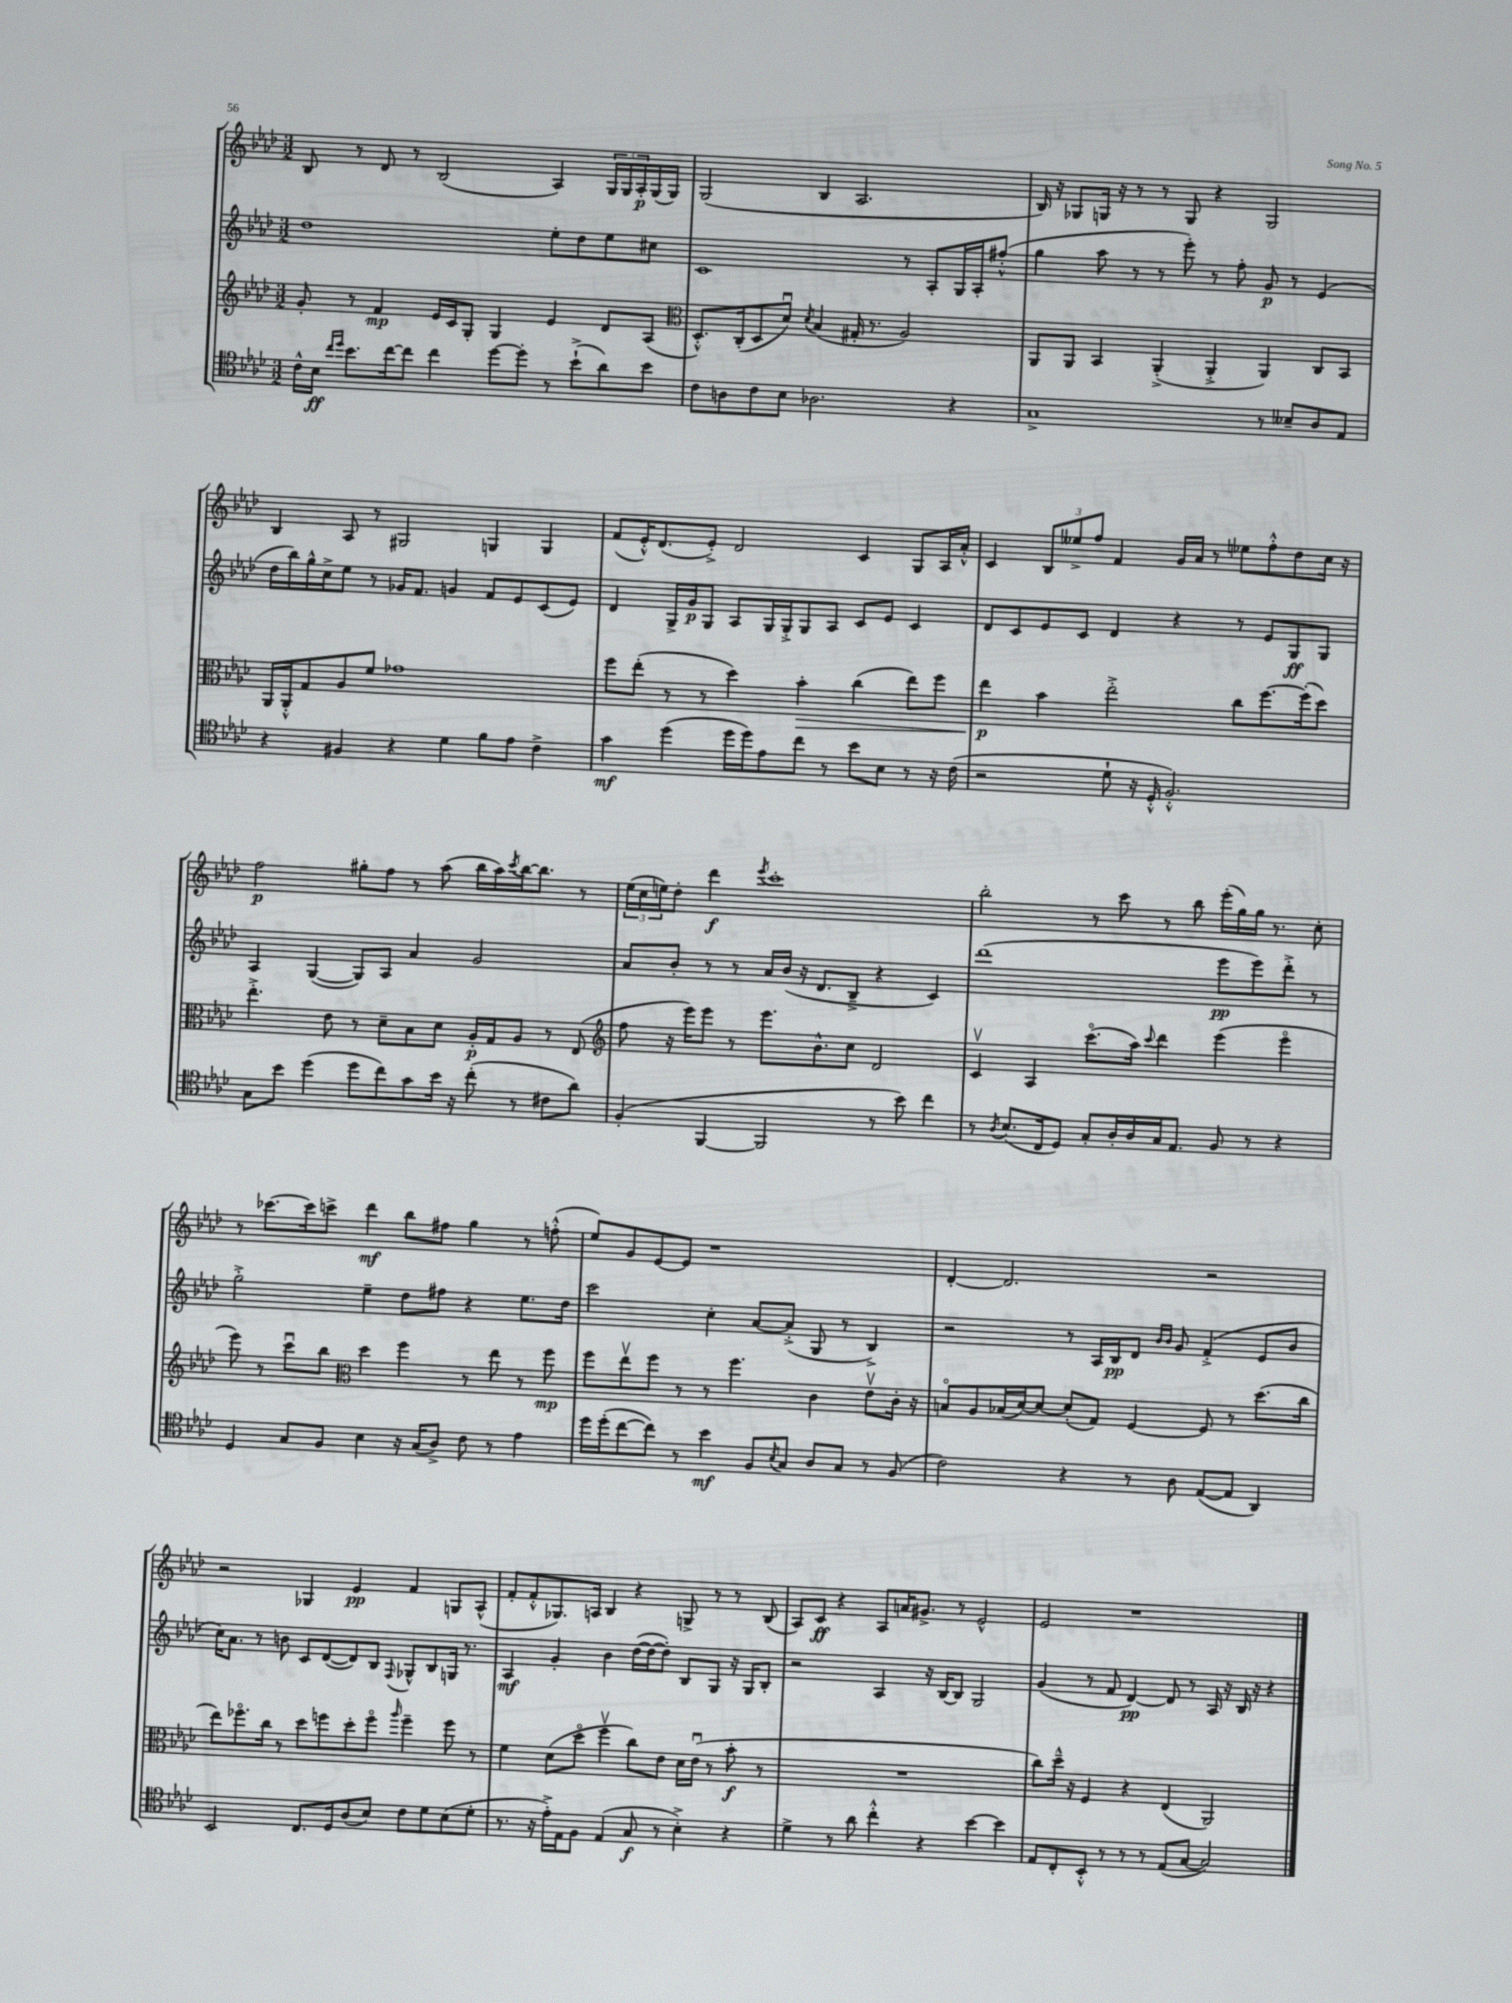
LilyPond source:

<<
\new StaffGroup <<
\new Staff = "s0" {
    \clef treble \key aes \major \numericTimeSignature \time 3/2
    bes8 r8 des'8 r8 bes2( aes4) \tuplet 3/2 { g16 g16 aes16-.\p } g16( g16) |
    g2( bes4 aes2. |
    bes16) r16 ges8 g16 r16 r8 r8 g8 r4 g2 |
    bes4 aes8 r8 gis2 g4 g4 |
    f'8( ees'16-.-^) des'8.( ees'8-.->) des'2 c'4 g8 aes16 aes'16-.-^ |
    c'4 \tuplet 3/2 { bes8 eeses''8-> f''8 } f'4 g'16 aes'16 r8 ees''8 f''8-.-^ des''8 c''16 r16 |
    f''2\p gis''8-. f''8 r8 aes''8( bes''16 aes''16) \acciaccatura { c'''8 } bes''16~ bes''8. r8 |
    \tuplet 3/2 { ees''16( c''16 e''16) } des''8-. des'''4\f \acciaccatura { ees'''8 } c'''1-. |
    bes''2-. r8 c'''8 r8 bes''8 ees'''16-.( g''16) g''16 r8. c''8-. |
    r8 ces'''8.~ ces'''16 c'''8-> des'''4\mf bes''8 fis''8 g''4 r8 f''8-.-^( |
    ees''8) g'8 ees'8~ ees'8 r1 |
    des'4~-. des'2. r2 |
    r2 ges4 ees'4\pp f'4 g8 aes8-^( |
    f'8-. f'8-.-^ ges8.) a16 bes4 r4 g8-> r8 r8 bes8( |
    aes8) c'8\ff r4 aes8 a'16 gis'8.-> r8 ees'2-^ |
    ees'2 r1 \bar "|." |
}
\new Staff = "s1" {
    \clef treble \key aes \major \numericTimeSignature \time 3/2
    des''1 ees''8-. des''8 ees''8 cis''8 |
    c'1 r8 aes8-. g16 aes16-. fis''8-.-^( |
    g''4 aes''8 r8 r8 ees'''8-.) r8 f''8-. g'8\p r8 ees'4( |
    des''16 bes''16) g''16-^ c''16-> ees''8 r8 ges'16 f'8. g'4 f'8 ees'8 c'8( ees'8) |
    des'4 g16-> g'16\p g8 aes8 g16 g16-.-> g8 aes8 c'8 ees'8 c'4 |
    des'8 c'8 ees'8 c'8 des'4 r4 r8 ees'8 g8\ff g8 |
    aes4 g4~( g8) aes8 aes'4 g'2 |
    aes'8 bes'8-. r8 r8 aes'16 bes'16( r16 des'8. bes8---> r4 c'4) |
    des'''1( ees'''8\pp ees'''8) des'''8-.-> r8 |
    g''2-.-> ees''4-- des''8 fis''8 r4 ees''8. des''16 |
    c'''2 c''4-. aes'8~ aes'8-.->( g8 r8 bes4->) |
    r2 r8 aes16 bes16\pp des'8 \grace { bes'16 bes'16 } g'8 f'4-.->( ees'8 bes'8 |
    c''16) aes'8. r8 b'8 c'8 des'8~( des'8) bes8 \appoggiatura { f8 } ges8-^ bes8 g16 r8. |
    aes4\mf g'4-. bes'4 des''16~( des''16~ des''8-.) bes8 g8 r16 g16 bes8-. |
    r2 aes4 r16 bes16~ bes8 g2 |
    g'4( r8 f'8 des'4~\pp) des'8 r8 aes16 r16 bes16 r16 r4 \bar "|." |
}
\new Staff = "s2" {
    \clef treble \key aes \major \numericTimeSignature \time 3/2
    g'8-. r8 f'4\mp ees'16 c'16 g8-. g4 ees'4 des'8 aes8( |
    \clef alto des8.-.-^) c16-.( des8 des'8\downbow) \acciaccatura { des'8 } bes4( gis16-. r8. aes2) |
    aes,8 aes,8 bes,4 aes,4-.->( aes,4-.-> aes,4) c8 bes,8 |
    aes,16 aes,16-.-^ g8 aes8 f'8 ges'1 |
    f''8 ees''8-.( r8 r8 des''4) bes'4-.\> c''4( ees''8) f''8 |
    ees''4\p\! bes'4 ees''2-.-> c''8 f''8.~ f''16-.( des''8) |
    ees''4.-.-> ees'8 r8 des'8-- bes8 des'8 aes16-.\p g16 aes8 r8 ees8( |
    \clef treble f''8 r16 ees'''16) ees'''8 r8 ees'''8. bes'8.-^ c''8 des'2 |
    c'4\upbow aes4 c'''8.\flageolet( aes''16) \appoggiatura { c'''8 } des'''4 ees'''4( ees'''4\flageolet |
    ees'''8) r8 c'''8\downbow bes''8 \clef alto des''4 f''4 r8 ees''8 r8 f''8\mp |
    f''8 ees''8\upbow f''8 r8 r8 f''4. c'4 ees'8\upbow c'16-. r16 |
    b8\flageolet aes8 bes16( des'16~) des'8~ des'8-.( g8) f4~ f8 r8 des''8.( c''16 |
    ees''8) fes''8.\flageolet c''16 r8 des''8 f''8 des''8-. f''8\flageolet \grace { aes''16 } f''4-- f''8 r8 |
    f'4 des'8( des''8\flageolet f''4\upbow c''8) ees'8 des'16 ees'16\downbow( r8 bes'8-.\f r8 |
    R1. |
    c''8) des''16---^ r16 f4 r4 ees4( aes,2) \bar "|." |
}
\new Staff = "s3" {
    \clef tenor \key aes \major \numericTimeSignature \time 3/2
    c'16-^ bes16\ff \grace { c''16 des''16 } bes'8. c''16~ c''8 c''4 des''8~ des''8-. r8 bes'8-!->( aes'8) bes'8 |
    c'8 a8 c'8 bes8 aes2. r4 |
    g1-> r8 beses8-- aes8 ees8 |
    r4 fis4 r4 des'4 f'8 ees'8 c'4-> |
    g'4\mf des''4( des''16 des''16) ees'8 c''8 r8 bes'8 bes8 r8 r16 c'16( |
    r2 des'8-! r16 des16-.-^ f2.-.-^) |
    g8 bes'8 des''4( des''8 c''8) g'8 bes'16 r16 c''8-.( r8 cis'8 aes'8) |
    f4-.( f,4~ f,2 r8 bes'8) c''4 |
    r8 \acciaccatura { aes8 } bes8.( c16 des8) g8-. aes16-. aes16 g16 ees8. f8 r8 r4 |
    des4 g8 f8 bes4 r16 g16( aes8->) c'8 r8 ees'4 |
    des''16 des''16-.( c''8~ c''8) r8 bes'4\mf f8 \acciaccatura { bes8 } g8 aes8 g8 r8 f8( |
    c'2) r4 r8 aes8 ees8~( ees8 aes,4) |
    bes,2 c8. des16 aes8( bes8) c'8 des'8 bes8( des'8-. |
    r8. r16 ees'16-.->) ees16 f8 ees4( g8\f r8 bes4-.->) r4 |
    des'4-> r8 aes'8 c''4-.-^ r4 bes'4~ bes'4 |
    ees8 c8-. bes,8-.-^ r8 r8 r8 ees8( g8~ g2) \bar "|." |
}
>>
>>
\layout { \context { \Score \remove "Bar_number_engraver" } }
